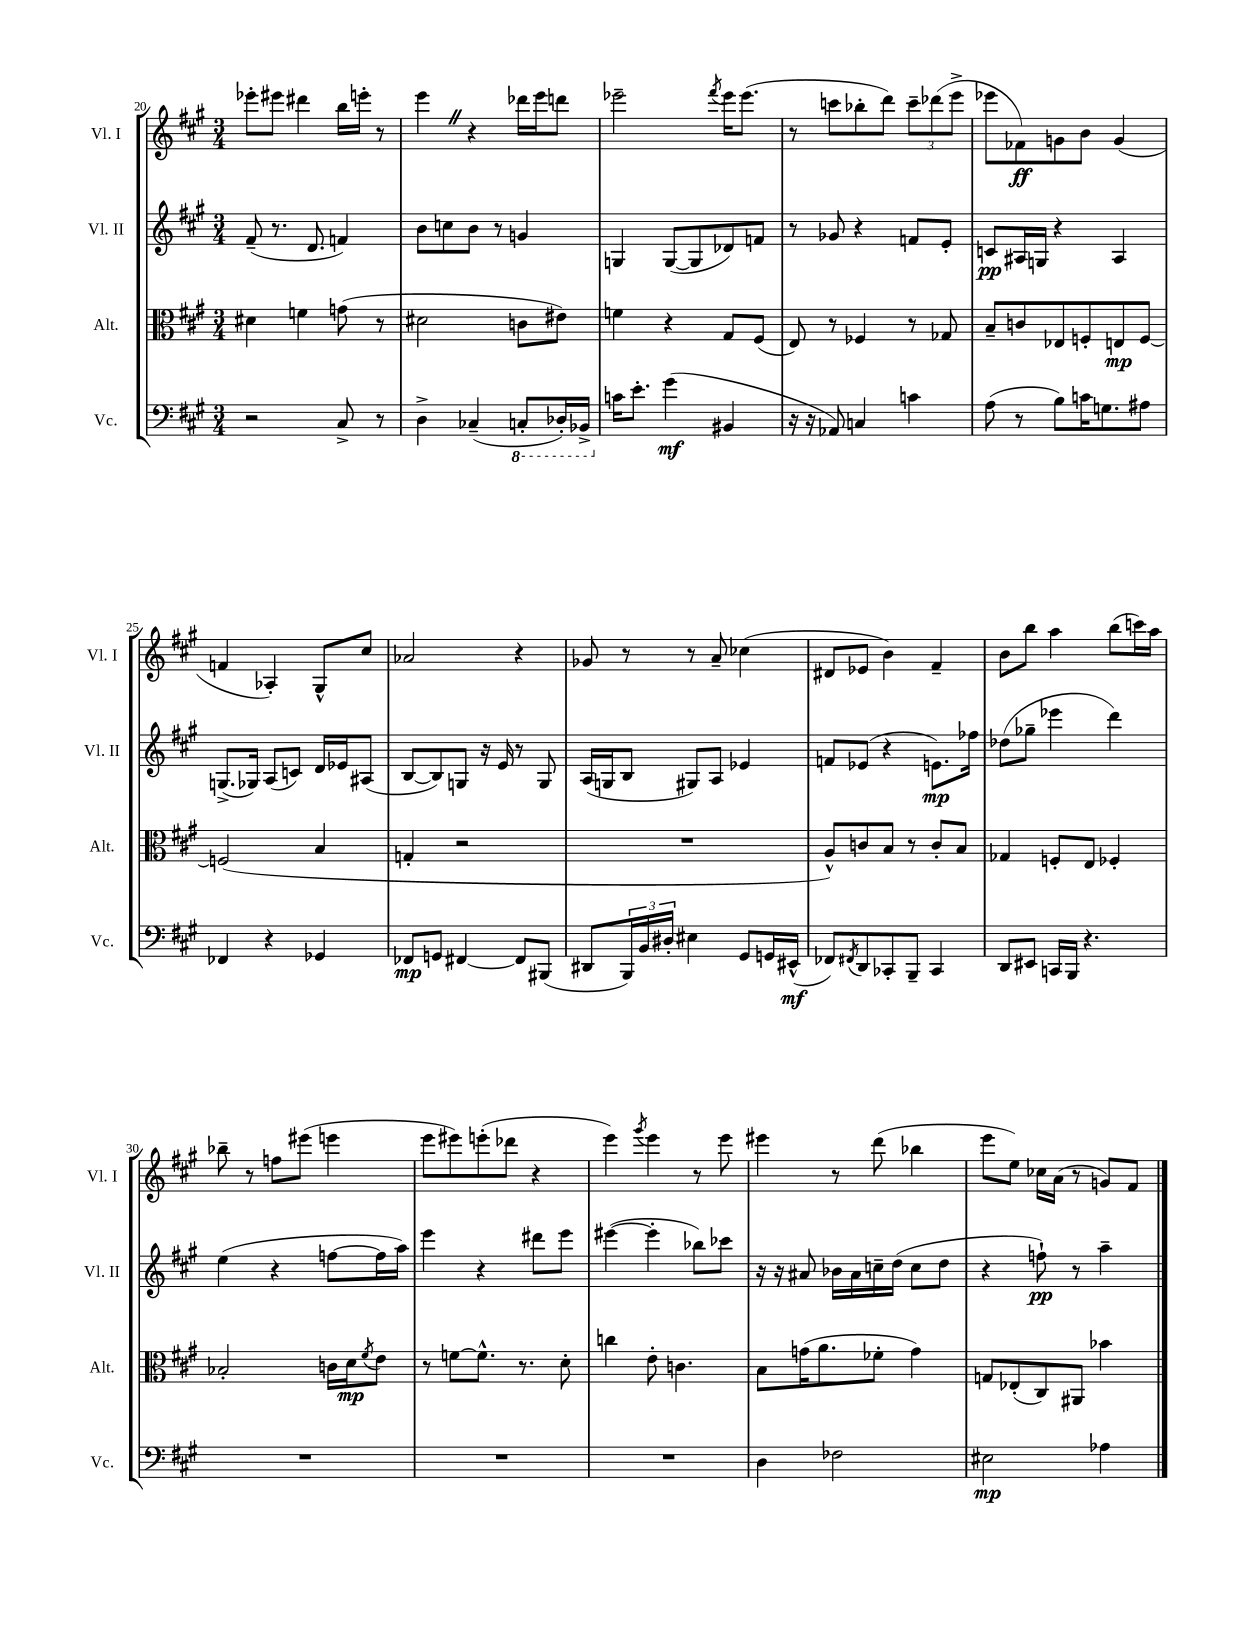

**kern	**dynam	**kern	**dynam	**kern	**dynam	**kern	**dynam
*part4	*part4	*part3	*part3	*part2	*part2	*part1	*part1
*staff4	*staff4	*staff3	*staff3	*staff2	*staff2	*staff1	*staff1
*I"Vc.	*	*I"Alt.	*	*I"Vl. II	*	*I"Vl. I	*
*I'Vc.	*	*I'Alt.	*	*I'Vl. II	*	*I'Vl. I	*
*clefF4	*	*clefC3	*	*clefG2	*	*clefG2	*
*k[f#c#g#]	*	*k[f#c#g#]	*	*k[f#c#g#]	*	*k[f#c#g#]	*
*M3/4	*	*M3/4	*	*M3/4	*	*M3/4	*
=20	=20	=20	=20	=20	=20	=20	=20
2r	.	4d#X\	.	(8f#~/	.	8eee-X'\L	.
.	.	.	.	8.r	.	8eee#X\J	.
.	.	4fn\	.	.	.	4ddd#X\	.
.	.	.	.	8.d/	.	.	.
8C#^/	.	(8gn\	.	4fn/)	.	16bb\LL	.
.	.	.	.	.	.	16eeen'\JJ	.
8r	.	8r	.	.	.	8r	.
=21	=21	=21	=21	=21	=21	=21	=21
4D^\	.	2d#X\	.	8b\L	.	4eeeZ\	.
.	.	.	.	8ccn\	.	.	.
(4C-X~/	.	.	.	8b\J	.	4r	.
.	.	.	.	8r	.	.	.
*8ba	*	*	*	*	*	*	*
8CCn'/L	.	8cn\L	.	4gn/	.	16ddd-X\LL	.
.	.	.	.	.	.	16eee\J	.
16DD-X'/L)	.	8e#X\J)	.	.	.	8dddn\J	.
16BBB-X^/JJ	.	.	.	.	.	.	.
=22	=22	=22	=22	=22	=22	=22	=22
*X8ba	*	*	*	*	*	*	*
16cn\KL	.	4fn\	.	4Gn/	.	2eee-X~\	.
8.e'\J	.	.	.	.	.	.	.
(4g#\	mf	4r	.	([8G/L	.	.	.
.	.	.	.	8G/]	.	.	.
.	.	.	.	.	.	8qfff#/	.
4BB#X/	.	8G#/L	.	8d-X/)	.	16eee-\KL	.
.	.	.	.	.	.	(8.eee-\J	.
.	.	(8F#/J	.	8fn/J	.	.	.
=23	=23	=23	=23	=23	=23	=23	=23
16r	.	8E/)	.	8r	.	8r	.
16r	.	.	.	.	.	.	.
8AA-X/)	.	8r	.	8g-X/	.	8cccn\L	.
4Cn/	.	4F-X/	.	4r	.	8bb-X'\	.
.	.	.	.	.	.	8ddd\J)	.
4cn\	.	8r	.	8fn/L	.	12ccc~\L	.
.	.	.	.	.	.	(12ddd-X\	.
.	.	8G-X/	.	8e'/J	.	.	.
.	.	.	.	.	.	12eee^\J	.
=24	=24	=24	=24	=24	=24	=24	=24
(8A\	.	8B~/L	.	8cn/L	pp	8eee-X\L	.
8r	.	8cn/	.	16A#X/L	.	8f-X\)	ff
.	.	.	.	16Gn/JJ	.	.	.
8B\L)	.	8E-X/	.	4r	.	8gn\	.
16cn\K	.	8Fn'/	.	.	.	8b\J	.
8.Gn\	.	.	.	.	.	.	.
.	.	8En/	mp	4A#/	.	(4g/	.
8A#X\J	.	[8F/J	.	.	.	.	.
!!LO:LB:g=z
=25	=25	=25	=25	=25	=25	=25	=25
4FF-X/	.	(2Fn/]	.	(8.Gn^/L	.	4fn/	.
.	.	.	.	16G-X/Jk)	.	.	.
4r	.	.	.	(8A/L	.	4A-X'/)	.
.	.	.	.	8cn/J)	.	.	.
4GG-X/	.	4B/	.	16d/LL	.	8G#^^/L	.
.	.	.	.	16e-X/J	.	.	.
.	.	.	.	(8A#X/J	.	8cc#/J	.
=26	=26	=26	=26	=26	=26	=26	=26
8FF-X/L	mp	4Gn'/	.	[8B/L	.	2a-X/	.
8GGn/J	.	.	.	8B/])	.	.	.
[4FF#X/	.	2r	.	8Gn/J	.	.	.
.	.	.	.	16r	.	.	.
.	.	.	.	16e/	.	.	.
8FF#/L]	.	.	.	8r	.	4r	.
(8BBB#X/J	.	.	.	8G/	.	.	.
=27	=27	=27	=27	=27	=27	=27	=27
8DD#X/L	.	2.r	.	(16A/LL	.	8g-X/	.
.	.	.	.	16Gn/J	.	.	.
24BBB/L)	.	.	.	8B/J	.	8r	.
24BB/	.	.	.	.	.	.	.
24D#X'/JJ	.	.	.	.	.	.	.
4E#X\	.	.	.	8G#X/L)	.	8r	.
.	.	.	.	8A/J	.	8a~/	.
8GG#/L	.	.	.	4e-X/	.	(4cc-X\	.
16GGn/L	.	.	.	.	.	.	.
(16EE#X^^/JJ	mf	.	.	.	.	.	.
=28	=28	=28	=28	=28	=28	=28	=28
8FF-X/L)	.	8A^^/L)	.	8fn/L	.	8d#X/L	.
8qFF#X/	.	.	.	.	.	.	.
8DD/	.	8cn/	.	(8e-X/J	.	8e-X/J	.
8CC-X'/	.	8B/J	.	4r	.	4b\)	.
8BBB~/J	.	8r	.	.	.	.	.
4CC-/	.	8c'/L	.	8.en\L)	mp	4f#~/	.
.	.	8B/J	.	.	.	.	.
.	.	.	.	16ff-X\Jk	.	.	.
=29	=29	=29	=29	=29	=29	=29	=29
8DD/L	.	4G-X/	.	(8dd-X\L	.	8b\L	.
8EE#X/J	.	.	.	8gg-X~\J	.	8bb\J	.
16CCn/LL	.	8Fn'/L	.	4eee-X\	.	4aa\	.
16BBB/JJ	.	.	.	.	.	.	.
4.r	.	8E/J	.	.	.	.	.
.	.	4F-X'/	.	4ddd\)	.	(8bb\L	.
.	.	.	.	.	.	16cccn\L)	.
.	.	.	.	.	.	16aa\JJ	.
!!LO:LB:g=z
=30	=30	=30	=30	=30	=30	=30	=30
2.r	.	2B-X'/	.	(4ee\	.	8bb-X~\	.
.	.	.	.	.	.	8r	.
.	.	.	.	4r	.	8ffn\L	.
.	.	.	.	.	.	(8eee#X\J	.
.	.	16cn\LL	.	[8ffn\L	.	4eeen\	.
.	.	16d\J	mp	.	.	.	.
.	.	8qf#/	.	.	.	.	.
.	.	8e\J	.	16ff\L]	.	.	.
.	.	.	.	16aa\JJ)	.	.	.
=31	=31	=31	=31	=31	=31	=31	=31
2.r	.	8r	.	4eee\	.	8eee\L	.
.	.	[8fn\L	.	.	.	8eee#X\)	.
.	.	8.f^^\J]	.	4r	.	(8eeen'\	.
.	.	.	.	.	.	8ddd-X\J	.
.	.	8.r	.	.	.	.	.
.	.	.	.	8ddd#X\L	.	4r	.
.	.	8d'\	.	8eee\J	.	.	.
=32	=32	=32	=32	=32	=32	=32	=32
2.r	.	4ccn\	.	([4eee#X\	.	4eee\)	.
.	.	.	.	.	.	8qggg#/	.
.	.	8e'\	.	4eee#'\]	.	4eee\	.
.	.	4.cn\	.	.	.	.	.
.	.	.	.	8bb-X\L)	.	8r	.
.	.	.	.	8ccc-X\J	.	8eee\	.
=33	=33	=33	=33	=33	=33	=33	=33
4D\	.	8B\L	.	16r	.	4eee#X\	.
.	.	.	.	16r	.	.	.
.	.	(16gn\K	.	8a#X/	.	.	.
.	.	8.a\	.	.	.	.	.
2F-X\	.	.	.	16b-X\LL	.	8r	.
.	.	.	.	16a#\	.	.	.
.	.	8f-X'\J	.	16ccn~\	.	(8ddd\	.
.	.	.	.	(16dd\JJ	.	.	.
.	.	4g\)	.	8cc\L	.	4bb-X\	.
.	.	.	.	8dd\J	.	.	.
=34	=34	=34	=34	=34	=34	=34	=34
2E#X\	mp	8Gn/L	.	4r	.	8eee\L	.
.	.	(8E-X'/	.	.	.	8ee\J)	.
.	.	8C#/)	.	8ffn`\)	pp	16cc-X\LL	.
.	.	.	.	.	.	(16a\JJ	.
.	.	8AA#X/J	.	8r	.	8r	.
4A-X\	.	4b-X\	.	4aa~\	.	8gn/L)	.
.	.	.	.	.	.	8f#/J	.
==	==	==	==	==	==	==	==
*-	*-	*-	*-	*-	*-	*-	*-
